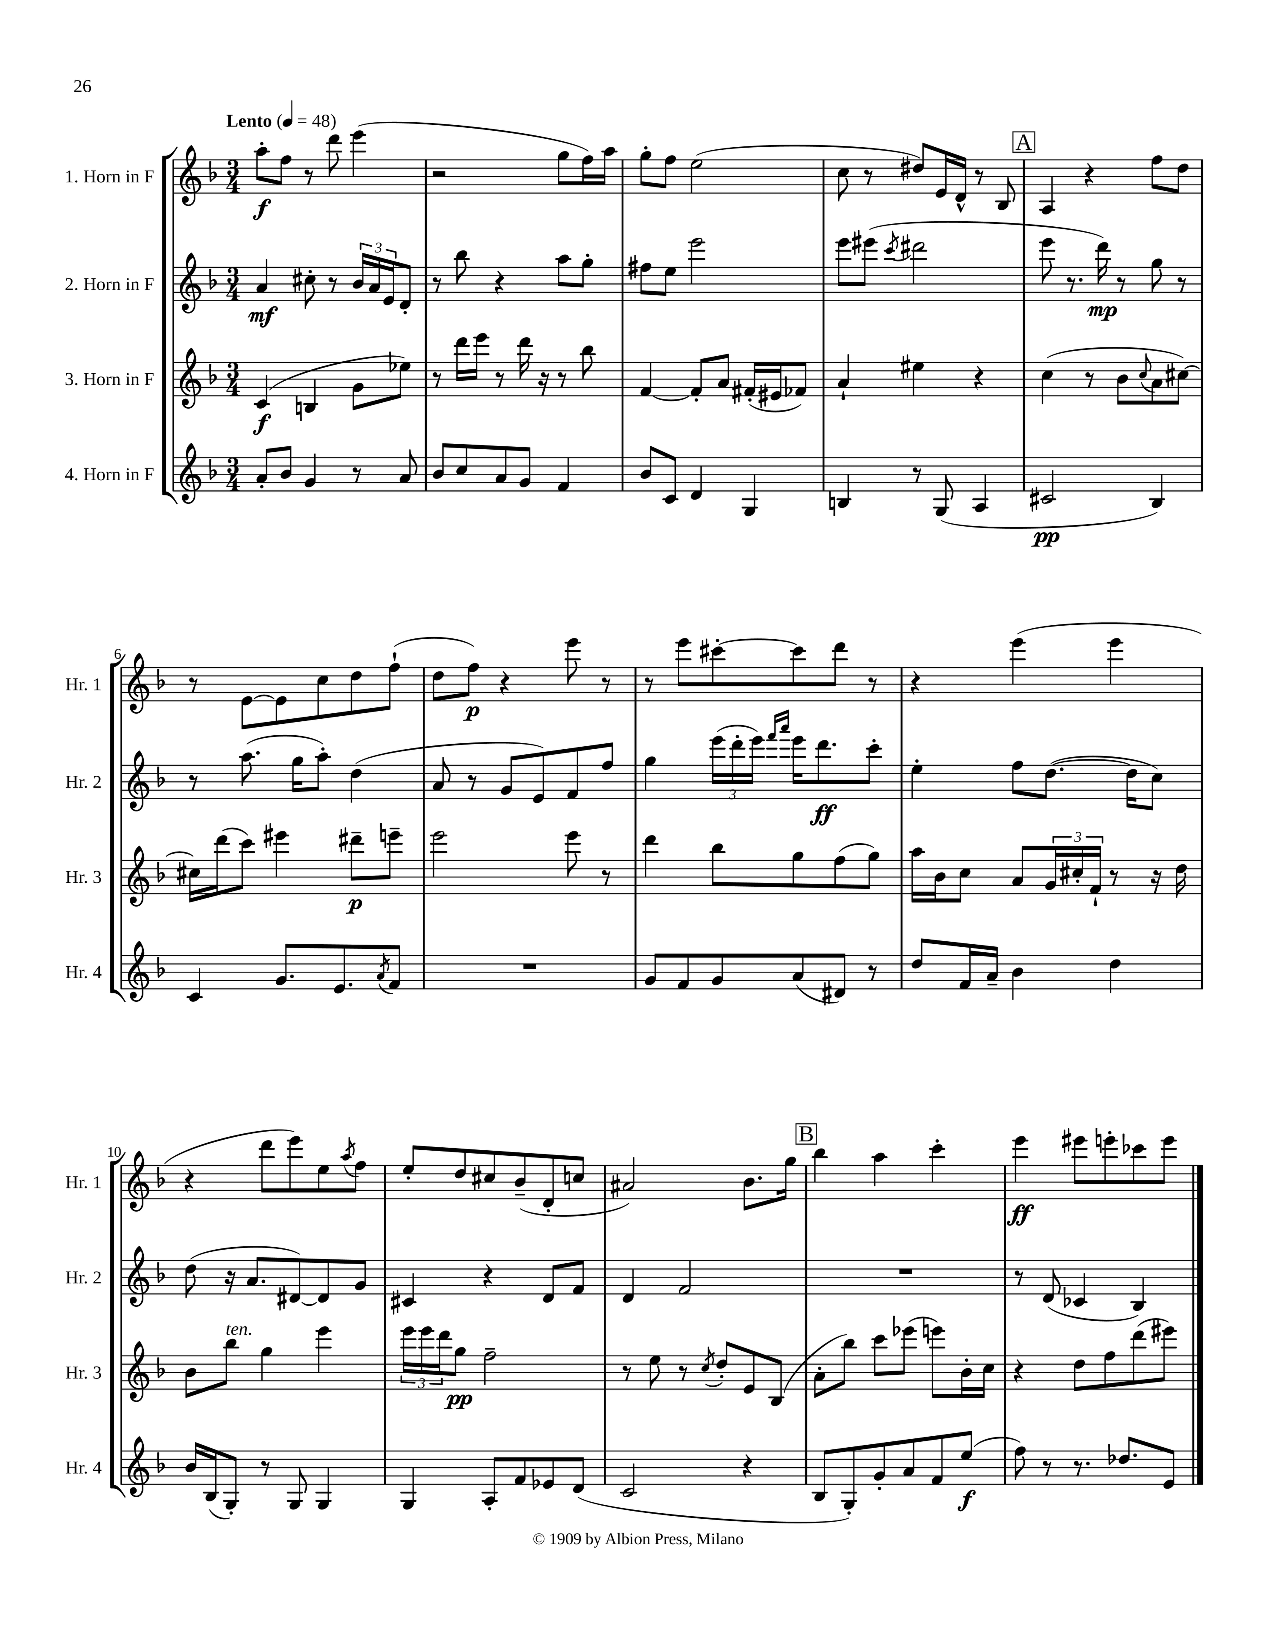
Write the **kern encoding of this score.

**kern	**kern	**kern	**kern
*staff4	*staff3	*staff2	*staff1
*clefG2	*clefG2	*clefG2	*clefG2
*k[b-]	*k[b-]	*k[b-]	*k[b-]
*M3/4	*M3/4	*M3/4	*M3/4
*MM48	*MM48	*MM48	*MM48
8a'/L	(4c/	4a/	8aa'\L
8b-/J	.	.	8ff\J
4g/	4B/	8cc#'\	8r
.	.	8r	8ddd\
8r	8g\L	24b-/LL	(4eee\
.	.	24a/	.
.	.	24e/J	.
8a/	8ee-\J)	8d'/J	.
=	=	=	=
8b-/L	8r	8r	2r
8cc/	16ddd\LL	8bb-\	.
.	16eee\JJ	.	.
8a/	8r	4r	.
8g/J	16ddd\	.	.
.	16r	.	.
4f/	8r	8aa\L	8gg\L
.	8bb-\	8gg'\J	16ff\L)
.	.	.	16aa\JJ
=	=	=	=
8b-/L	[4f/	8ff#\L	8gg'\L
8c/J	.	8ee\J	8ff\J
4d/	8f'/]L	2eee\	(2ee\
.	8a/J	.	.
4G/	(16f#'/LL	.	.
.	16e#/J	.	.
.	8f-/J)	.	.
=	=	=	=
4B/	4a`/	8eee\L	8cc\
.	.	(8eee#\J	8r
.	.	8qccc/	.
8r	4ee#\	2ddd#\	8dd#/L)
(8G/	.	.	16e/L
.	.	.	16d^^/JJ
4A/	4r	.	8r
.	.	.	8B-/
=	=	=	=
2c#/	(4cc\	8eee\	4A/
.	.	8.r	.
.	8r	.	4r
.	.	16ddd\)	.
.	8b-\L	8r	.
.	8qqcc/	.	.
4B-/)	8a\	8gg\	8ff\L
.	[8cc#\J)	8r	8dd\J
=	=	=	=
4c/	16cc#\]LL	8r	8r
.	(16ddd\J	.	.
.	8ccc\J)	(8.aa\	[8e\L
8.g/L	4eee#\	.	8e\]
.	.	16gg\LK	.
.	.	8aa'\J)	8cc\
8.e/	.	.	.
.	8ddd#~\L	(4dd\	8dd\
8qa/	.	.	.
8f/J	8eee~\J	.	(8ff`\J
=	=	=	=
2.r	2eee\	8a/	8dd\L
.	.	8r	8ff\J)
.	.	8g/L	4r
.	.	8e/)	.
.	8eee\	8f/	8eee\
.	8r	8ff/J	8r
=	=	=	=
8g/L	4ddd\	4gg\	8r
8f/	.	.	8eee\L
8g/	8bb-\L	(24eee\LL	[8ccc#'\
.	.	24ddd'\	.
.	.	24eee\JJ)	.
.	.	16qqfff/LL	.
.	.	16qqaaa/JJ	.
(8a/	8gg\	16eee\LK	8ccc#\]
.	.	8.ddd\	.
8d#/J)	(8ff\	.	8ddd\J
8r	8gg\J)	8ccc'\J	8r
=	=	=	=
8dd/L	16aa\LL	4ee'\	4r
.	16b-\J	.	.
16f/L	8cc\J	.	.
16a~/JJ	.	.	.
4b-\	8a/L	8ff\L	(4eee\
.	24g/L	([8.dd\J	.
.	24cc#'/	.	.
.	24f`/JJ	.	.
4dd\	8r	.	4eee\
.	.	16dd\]LK	.
.	16r	8cc\J)	.
.	16dd\	.	.
=	=	=	=
16b-/LL	8b-\L	(8dd\	4r
(16B-/J	.	.	.
8G'/J)	8bb-\J	16r	.
.	.	8.a/L	.
8r	4gg\	.	8ddd\L
8G/	.	[8d#/)	8eee\)
4G/	4eee\	8d#/]	8ee\
.	.	.	8qaa/
.	.	8g/J	8ff\J
=	=	=	=
4G/	24eee\LL	4c#/	8ee'/L
.	24eee\	.	.
.	24ddd\J	.	.
.	8gg\J	.	8dd/
8A'/L	2ff~\	4r	8cc#/
8f/	.	.	(8b-~/
8e-/	.	8d/L	8d'/
(8d/J	.	8f/J	8cc/J
=	=	=	=
2c/	8r	4d/	2a#/)
.	8ee\	.	.
.	8r	2f/	.
.	8qcc/	.	.
.	8dd'/L	.	.
4r	8e/	.	8.b-\L
.	(8B-/J	.	.
.	.	.	16gg\Jk
=	=	=	=
8B-/L	8a'\L	2.r	4bb-\
8G'/)	8bb-\J)	.	.
8g'/	8ccc\L	.	4aa\
8a/	(8eee-\J	.	.
8f/	8eee\L)	.	4ccc'\
(8ee/J	16b-'\L	.	.
.	16cc\JJ	.	.
=	=	=	=
8ff\)	4r	8r	4eee\
8r	.	(8d/	.
8.r	8dd\L	4c-/	8eee#\L
.	8ff\	.	8eee'\
8.dd-/L	.	.	.
.	(8ddd\	4B-/)	8ccc-\
8e/J	8eee#\J)	.	8eee\J
==	==	==	==
*-	*-	*-	*-
